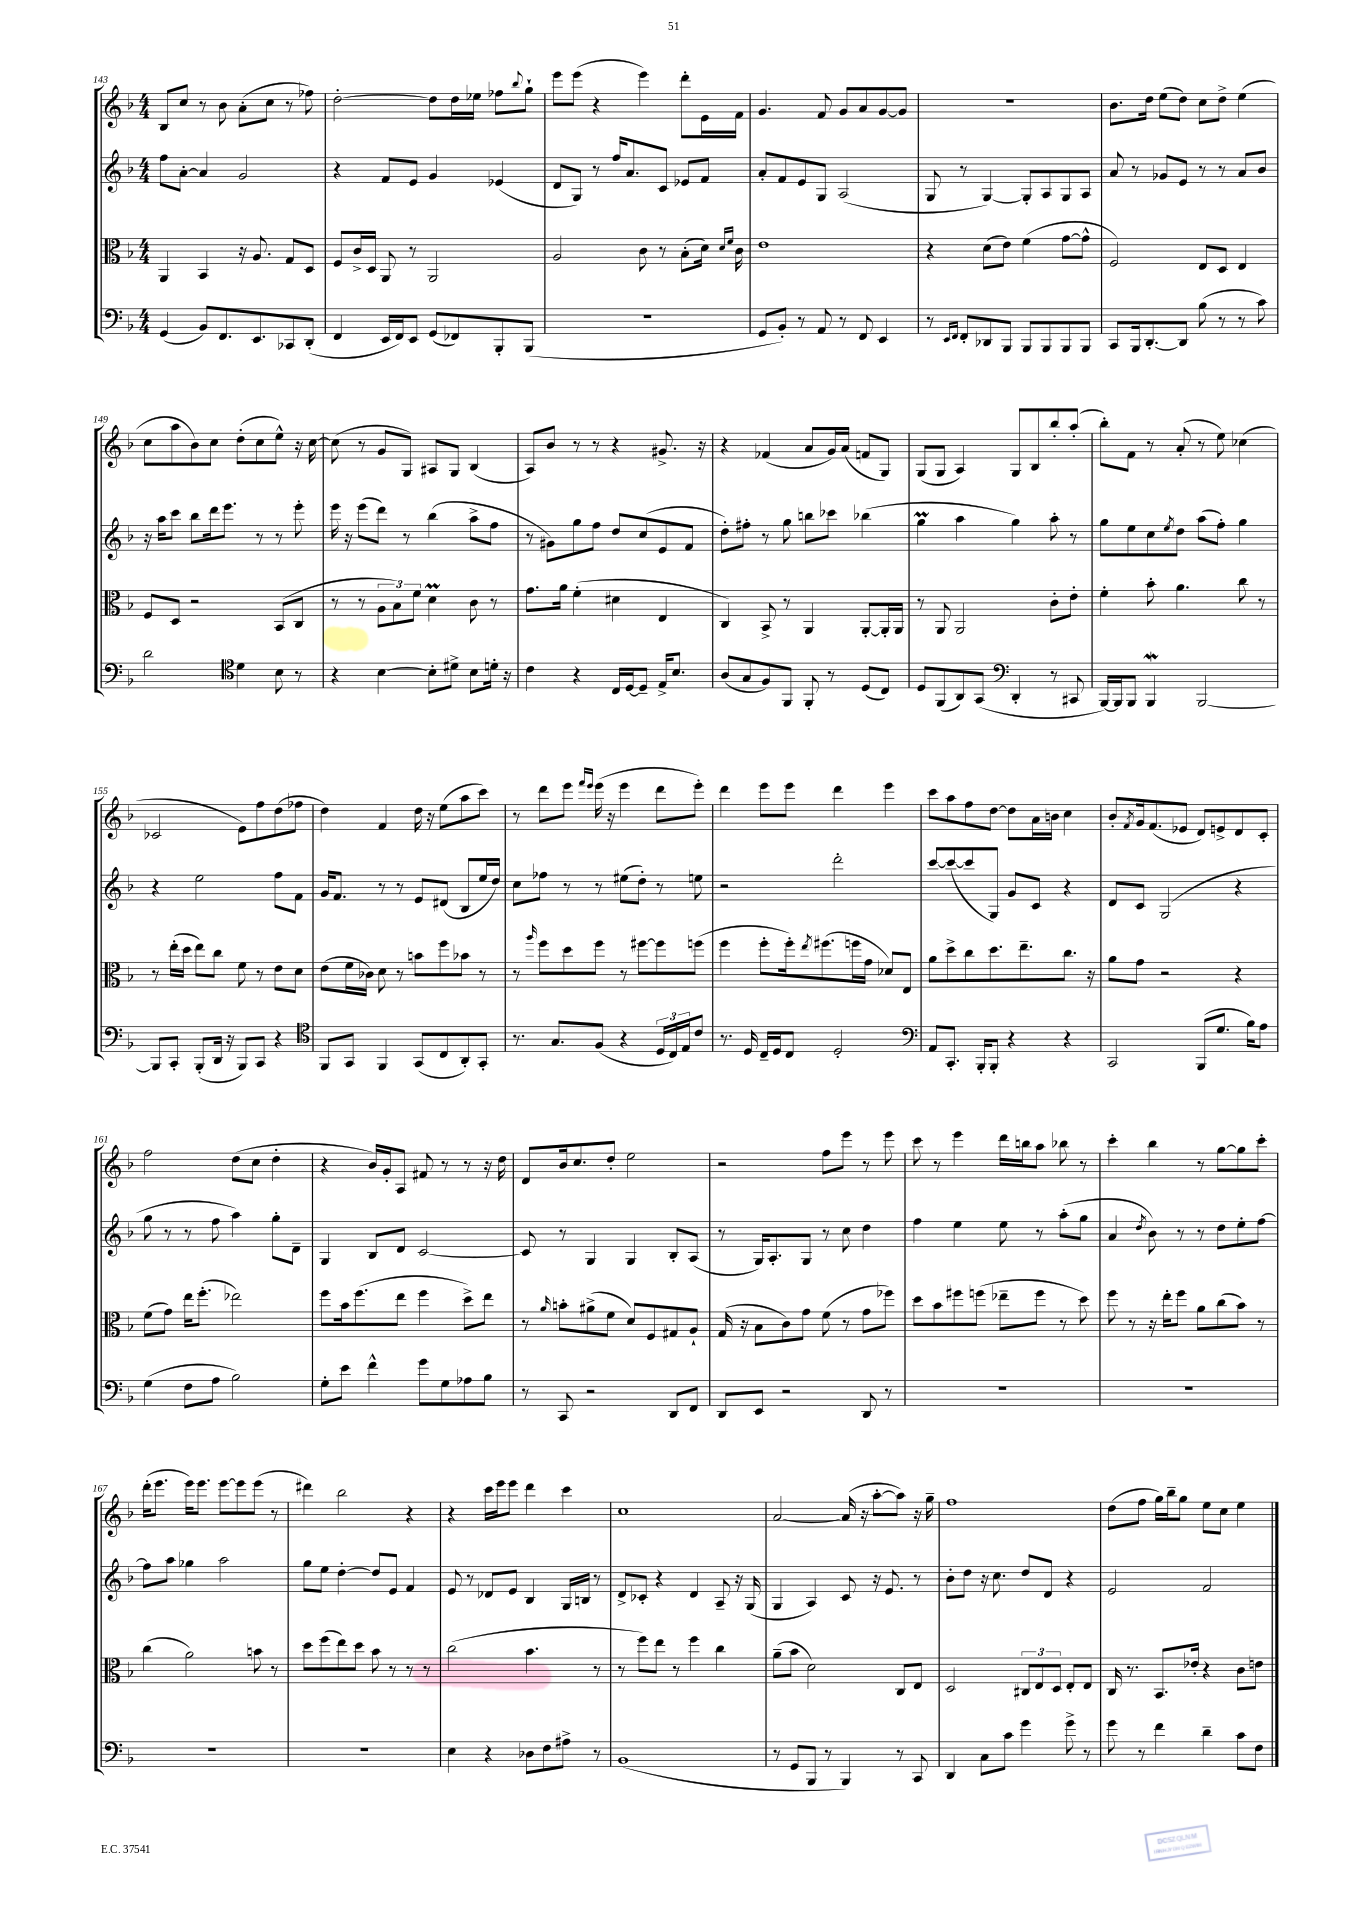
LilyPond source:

<<
\new StaffGroup <<
\new Staff = "s0" {
    \clef treble \key f \major \numericTimeSignature \time 4/4
    bes8 c''8 r8 bes'8 a'8-.( c''8 r8 fes''8) |
    d''2~-. d''8 d''16 ees''16 fes''8 \appoggiatura { bes''8 } g''8-! |
    e'''8 e'''8( r4 e'''4) d'''8-. e'16 f'16 |
    g'4. f'8 g'8 a'8 g'8~ g'8 |
    R1 |
    bes'8. d''16 e''8( d''8) c''8 d''8-> e''4( |
    c''8 a''8 bes'8) c''8 d''8-.( c''8 e''8-^) r16 c''16~ |
    c''8( r8 g'8 g8) ais8 g8 bes4( |
    a8) bes'8 r8 r8 r4 gis'8.-> r16 |
    r4 fes'4( a'8 g'16) a'16( f'8 g8) |
    g8( g8 a4) g8 bes8 bes''8-. a''8-.( |
    bes''8-.) f'8 r8 a'8-.( r8 e''8) ces''4( |
    ces'2 e'8) f''8 d''8( fes''8 |
    d''4) f'4 d''16 r16 e''8( a''8 c'''8) |
    r8 d'''8 e'''8 \grace { f'''16 e'''16 } e'''16( r16 e'''4 d'''8 e'''8-.) |
    d'''4 e'''8 e'''8 d'''4 e'''4 |
    c'''8 a''8 f''8 d''8~ d''8 a'16 b'16 c''4 |
    bes'8-. \acciaccatura { f'8 } g'16 f'8.( ees'8 d'8) e'8-> d'8 c'8-. |
    f''2 d''8( c''8 d''4-. |
    r4 bes'16) g'16-. a8 fis'8 r8 r8 r16 d''16 |
    d'8 bes'16 c''8. d''8-. e''2 |
    r2 f''8 e'''8 r8 e'''8 |
    c'''8 r8 e'''4 d'''16 b''16 a''8 bes''8 r8 |
    c'''4-. bes''4 r8 g''8~ g''8 c'''8-. |
    d'''16-.( e'''8. e'''16) e'''8. e'''8~ e'''8 e'''8( r8 |
    dis'''4) bes''2 r4 |
    r4 c'''16 e'''16 e'''8 d'''4 c'''4 |
    c''1 |
    a'2~ a'16( r16 a''8~-. a''8) r16 g''16-- |
    f''1 |
    d''8( f''8 g''16) bes''16-- g''8 e''8 c''8 e''4 \bar "|." |
}
\new Staff = "s1" {
    \clef treble \key f \major \numericTimeSignature \time 4/4
    f''8 a'8~-. a'4 g'2 |
    r4 f'8 e'8 g'4 ees'4( |
    d'8 g8) r8 f''16 a'8. c'8 ees'8 f'8 |
    a'8-. f'8 e'8 g8 a2( |
    g8 r8 g4~) g8-. a8 g8 a8 |
    a'8 r8 ges'8 e'8 r8 r8 a'8 bes'8 |
    r16 a''16 c'''8 bes''8 d'''16 e'''8. r8 r8 e'''8-. |
    e'''16 r16 e'''8( d'''8) r8 bes''4( a''8-> f''8 |
    r8 gis'8) g''8 f''8 d''8 c''8( e'8 f'8 |
    d''8-.) fis''8-. r8 g''8 b''8 ces'''8 bes''4( |
    g''4\prall a''4 g''4) a''8-. r8 |
    g''8 e''8 c''8 \acciaccatura { e''8 } d''8 a''8( f''8-.) g''4 |
    r4 e''2 f''8 f'8 |
    g'16 f'8. r8 r8 e'8 dis'8( bes8 e''16 d''16) |
    c''8 fes''8 r8 r8 eis''8( d''8-.) r8 e''8 |
    r2 d'''2-. |
    c'''8~ c'''8~( c'''8 g8) g'8 c'8 r4 |
    d'8 c'8 g2( r4 |
    g''8 r8 r8 f''8 a''4) g''8-. d'8-- |
    g4 bes8 d'8 c'2~ |
    c'8 r8 g4 g4 bes8-. a8( |
    r8 g16) a8.-. g8 r8 c''8 d''4 |
    f''4 e''4 e''8 r8 a''8-.( g''8 |
    a'4 \acciaccatura { d''8 } bes'8) r8 r8 d''8 e''8-. f''8~ |
    f''8 a''8 ges''4 a''2 |
    g''8 e''8 d''4~-. d''8 e'8 f'4 |
    e'8 r8 des'8 e'8 bes4 g16 b16 r8 |
    d'8-> ces'8-. r4 d'4 a8-- r16 g16( |
    g4 a4) c'8 r16 e'8. r8 |
    bes'8-. d''8 r16 c''8. d''8 d'8 r4 |
    e'2 f'2 \bar "|." |
}
\new Staff = "s2" {
    \clef alto \key f \major \numericTimeSignature \time 4/4
    a,4 bes,4 r16 a8. g8 d8 |
    f8 c'16-> d16 a,8 r8 a,2 |
    a2 c'8 r8 bes8-.( d'16) \grace { d'16 f'16 } c'16 |
    e'1 |
    r4 d'8( e'8) f'4( g'8~ g'8-^ |
    f2) e8 d8 e4 |
    f8 d8 r2 bes,8( c8 |
    r8 r8 \tuplet 3/2 { a8 bes8) f'8 } d'4\prall c'8 r8 |
    g'8. a'16 f'4-.( dis'4 e4 |
    c4) bes,8-> r8 a,4 a,8~-. a,16-. a,16 |
    r8 a,8 a,2 c'8-. e'8-. |
    f'4-. bes'8-. a'4. c''8 r8 |
    r8 e''16-.( d''16 e''8) c''8 f'8 r8 e'8 d'8 |
    e'8( f'16 ces'16) d'8 r8 b'8 f''8 bes'8 r8 |
    r8 \grace { a''16 } f''8 d''8 f''8 r8 fis''8~ fis''8 f''8( |
    f''4 f''8-. f''16-.) \acciaccatura { e''8 } fis''8.( f''16 g'16 des'8) e8 |
    a'8 d''8-> c''8 d''8. e''8.-- c''8. r16 |
    a'8 g'8 r2 r4 |
    f'8( g'8) e''16 f''8.-.( ees''2) |
    f''8 bes'16 f''8.( e''8 f''4 d''8->) e''8 |
    r8 \grace { a'16 } b'8-. ais'8->( f'8 d'8) f8 gis8 a8-! |
    g16( r16 bes8 c'8) g'8 f'8( r8 g'8 fes''8) |
    d''8 bes'8 fis''8 f''8( ees''8-- f''8 r8 d''8) |
    f''8 r8 r16 e''16-. f''8 a'8 c''8( bes'8) r8 |
    c''4( a'2) b'8 r8 |
    d''8 f''8( e''8) d''8 bes'8 r8 r8 r8 |
    c''2( bes'4. r8 |
    r8 f''8) e''8 r8 f''4 c''4 |
    a'8--( bes'8 d'2) c8 e8 |
    d2 \tuplet 3/2 { cis8 e8 d8 } e8-. e8 |
    c16 r8. bes,8. ees'16-. r4 c'8 e'8 \bar "|." |
}
\new Staff = "s3" {
    \clef bass \key f \major \numericTimeSignature \time 4/4
    g,4( bes,8) f,8. e,8. ces,8 d,8-.( |
    f,4 e,16 f,16) e,8 g,8( fes,8) bes,,8-. bes,,8( |
    R1 |
    g,8 bes,8-.) r8 a,8 r8 f,8 e,4 |
    r8 \grace { e,16 f,16 } f,8-. des,8 bes,,8 bes,,8 bes,,8 bes,,8 bes,,8 |
    c,8 bes,,16 d,8.~-. d,8 bes8( r8 r8 c'8) |
    d'2 \clef tenor d'4 bes8 r8 |
    r4 bes4~ bes8-. dis'8-> bes8 d'16-. r16 |
    c'4 r4 c16 d16~ d8-- e16-> bes8. |
    a8( g8 f8) f,8 f,8-. r8 d8( c8) |
    d8 f,8( a,8) g,8( \clef bass d,4-. r8 cis,8 |
    bes,,16~) bes,,16 bes,,8 bes,,4\mordent bes,,2~ |
    bes,,8 c,8-. bes,,8-.( d,16 r16 bes,,8) c,8 r4 |
    \clef tenor f,8 g,8 f,4 g,8( c8 a,8-.) g,8-. |
    r8. g8. f8( r4 \tuplet 3/2 { d16 c16) e16 } c'8 |
    r8. d16 c16-- d16 c8 d2-. |
    \clef bass a,8 c,8.-. bes,,16-. bes,,8-. r4 r4 |
    c,2 bes,,8( g8. bes16) a8 |
    g4( f8 a8 bes2) |
    g8-. e'8 f'4-^ g'8 g8 aes8 bes8 |
    r8 c,8 r2 d,8 f,8 |
    d,8 e,8 r2 d,8 r8 |
    R1 |
    R1 |
    R1 |
    R1 |
    e4 r4 des8 f8 ais8-> r8 |
    bes,1( |
    r8 g,8 bes,,8 r8 bes,,4) r8 c,8 |
    d,4 c8 c'8 g'4 g'8-> r8 |
    g'8 r8 f'4 d'4-- c'8 f8 \bar "|." |
}
>>
>>
\layout { \context { \Score currentBarNumber = #143 } }
